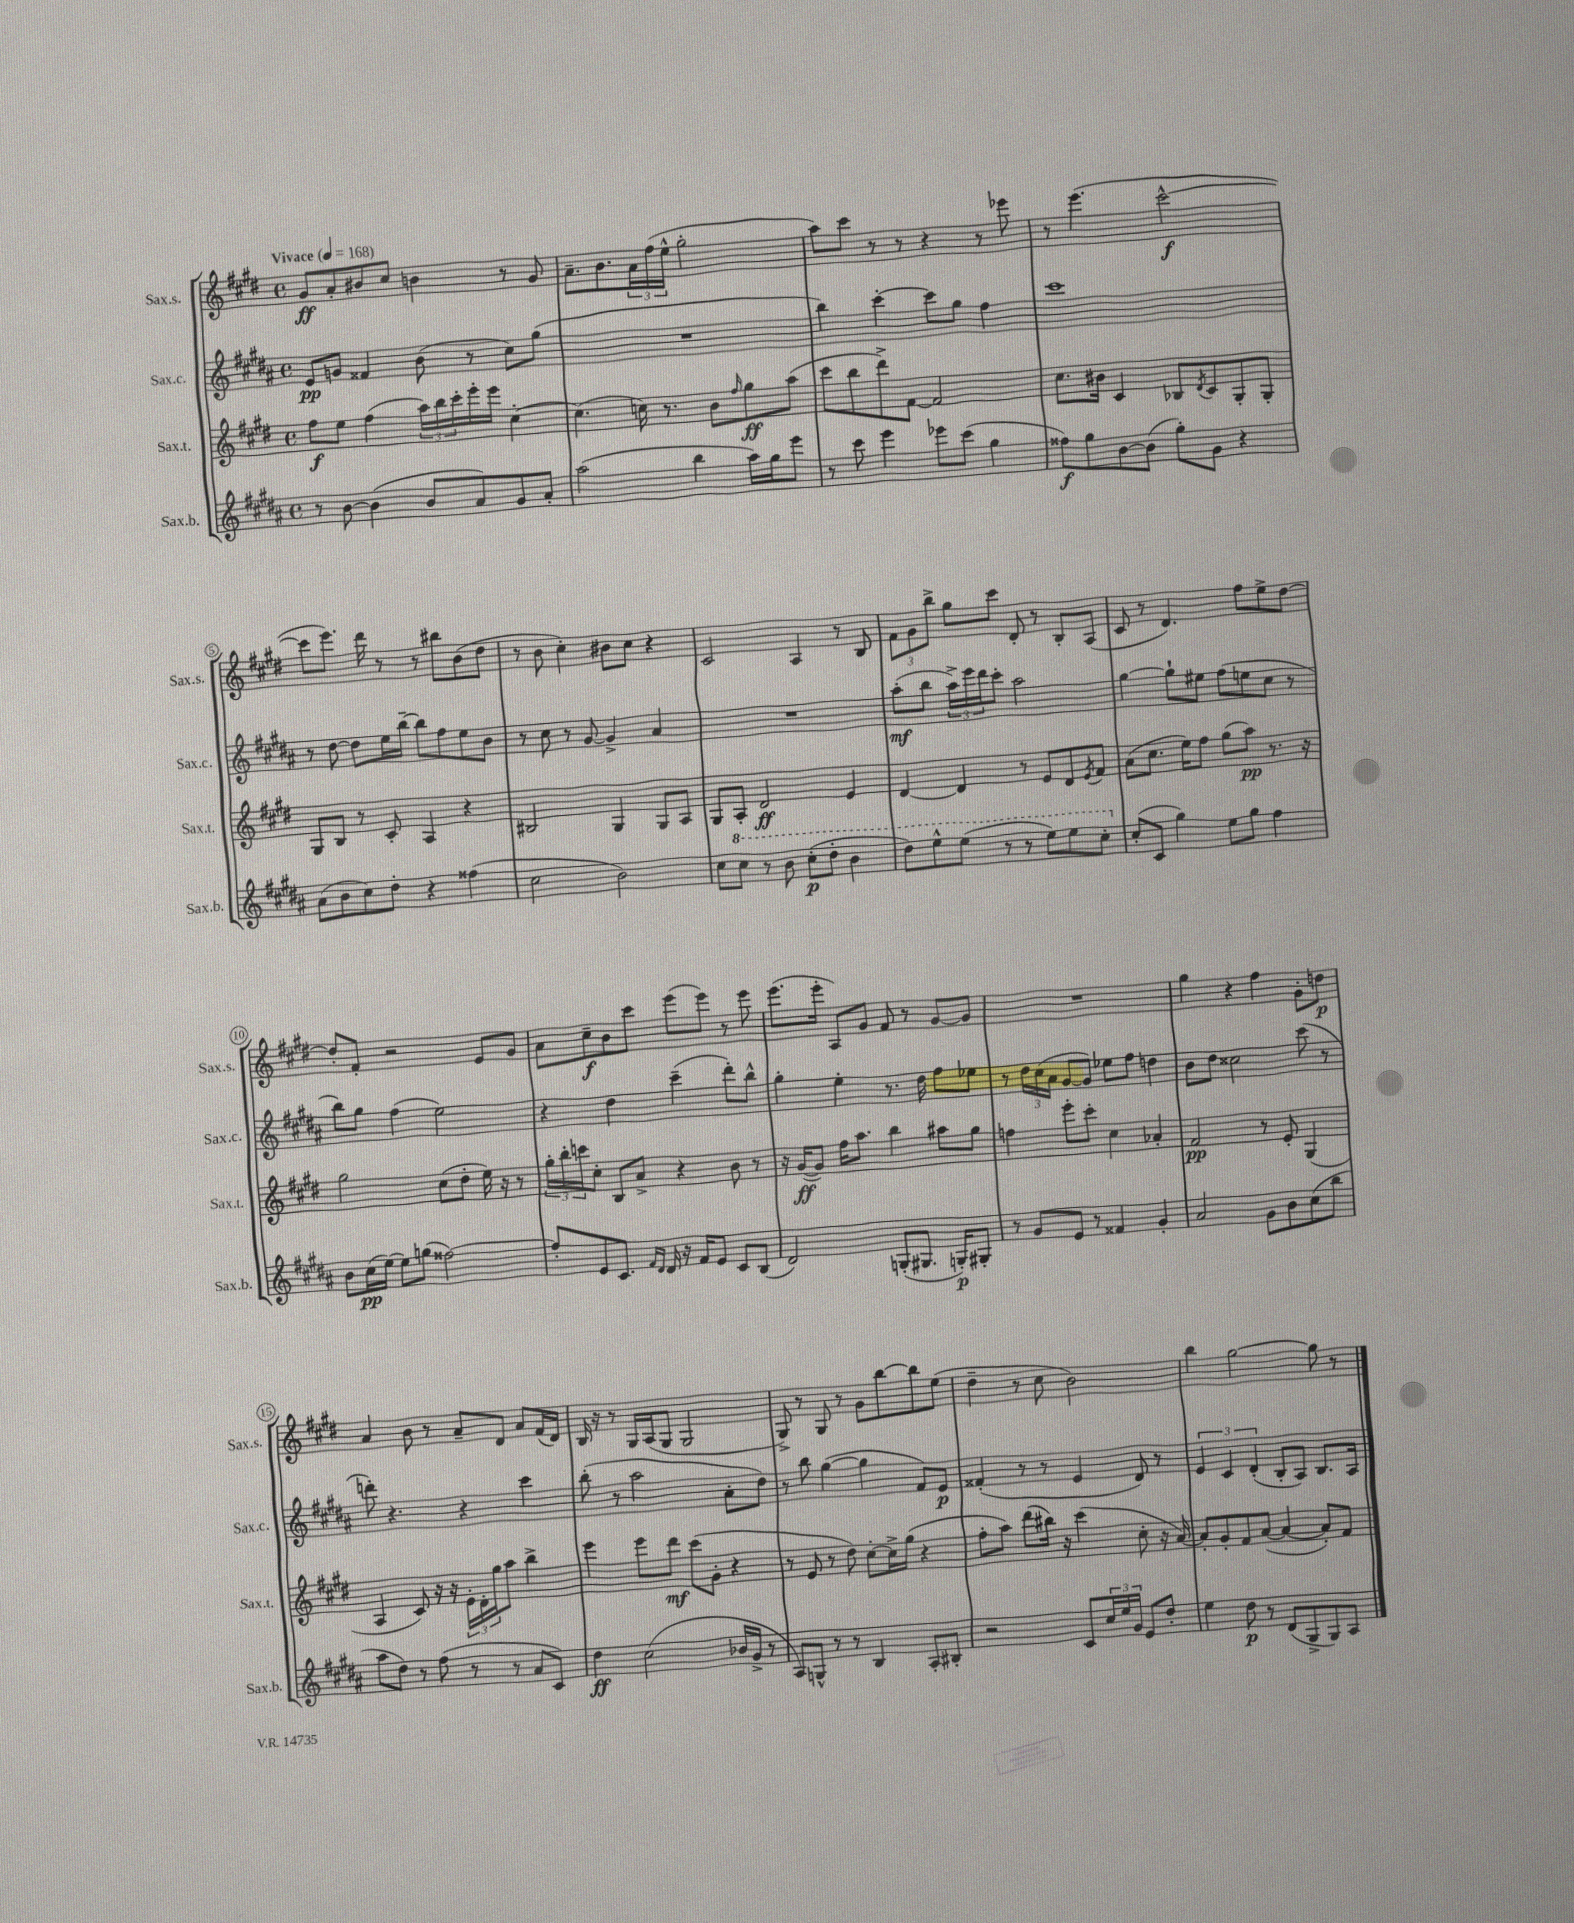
<<
\new StaffGroup <<
\new Staff = "s0" \with { instrumentName = "Sax.s." shortInstrumentName = "Sax.s." } {
    \clef treble \key e \major \defaultTimeSignature \time 4/4 \tempo "Vivace" 4 = 168
    gis'8\ff a'8-. bis'8 cis''8 b'4 r8 gis'8 |
    a'8.-- b'8. \tuplet 3/2 { a'16 fis''16( e''16-^ } gis''2-. |
    a''8) cis'''8 r8 r8 r4 r8 ees'''8 |
    r8 e'''4.( cis'''2~-^\f |
    cis'''8 e'''8.) dis'''16 r8 r8 bis''8 b'8( dis''8 |
    r8 b'8 cis''4-.) bis'8 cis''8 r4 |
    cis'2 a4 r8 b8 |
    \tuplet 3/2 { fis'8 gis'8 b''8-> } gis''8 cis'''8 dis'8-. r8 b8-. a8( |
    cis'8 r8 dis'4.) fis''8 e''8-> dis''8~ |
    dis''8-. fis'8-. r2 e'8 gis'8 |
    a'8 cis''8--\f b'8 cis'''8 e'''8( e'''8) r8 e'''8 |
    e'''8.( e'''16-. a8) gis'8 fis'8 r8 gis'8~ gis'8 |
    R1 |
    gis''4 r4 fis''4 gis'8-. d''8\p |
    a'4 b'8 r8 a'8-- dis'8 a'8 fis'16( dis'16) |
    b16 r16 r8 gis16 a16( gis8 gis2 |
    gis8->) r8 gis8 r8 gis'8 b''8~ b''8 e''8( |
    dis''4-- r8 cis''8 b'2) |
    b''4 gis''2~ gis''8 r8 \bar "|." |
}
\new Staff = "s1" \with { instrumentName = "Sax.c." shortInstrumentName = "Sax.c." } {
    \clef treble \key b \major \defaultTimeSignature \time 4/4
    e'8\pp g'8 fisis'4 b'8( r8 cis''8) gis''8( |
    R1 |
    b''4) cis'''4~-. cis'''8 gis''8 fis''4 |
    cis'''1 |
    r8 dis''8~ dis''8 e''16 b''16~-- b''8 fis''8 e''8 b'8 |
    r8 cis''8 r8 gis'8~ gis'4-> ais'4 |
    R1 |
    ais''8-.\mf( b''8 \tuplet 3/2 { ais''16->) e'''16 dis'''16 } cis'''8-. ais''2 |
    gis''4~ gis''8-! eis''8 fis''8( e''8 cis''8 r8 |
    b''8) gis''8 fis''4( e''2) |
    r4 dis''4 cis'''4--( dis'''8-.) b''8-^ |
    gis''4-. e''4-. r8. dis''16 fis''8 ees''8 |
    r8 \tuplet 3/2 { dis''16 cis''16( ais'16 } gis'8~ gis'8) ees''8 fis''8 d''4 |
    b'8 dis''8 cisis''2 cis'''8( r8 |
    d'''8-.) r4. r4 cis'''4 |
    b''8-.( r8 ais''2 ais'8-. dis''8) |
    r8 b''8 gis''4~( gis''4 fis'8) e'8\p |
    fisis'4-.( r8 r8 e'4 dis'8) r8 |
    \tuplet 3/2 { e'4 cis'4 dis'4-.( } b8-. ais8) b8. ais16 \bar "|." |
}
\new Staff = "s2" \with { instrumentName = "Sax.t." shortInstrumentName = "Sax.t." } {
    \clef treble \key e \major \defaultTimeSignature \time 4/4
    fis''8\f e''8 fis''4( \tuplet 3/2 { a''16) b''16 cis'''16-. } e'''16-. e'''16 cis''4~-. |
    cis''4.( c''16) r8. b'8 \grace { fis''16 } gis''8\ff a''8( |
    cis'''8 b''8 dis'''8->) fis'8~ fis'2 |
    cis''8. bis'16 cis'4 bes8 \acciaccatura { dis'8 } cis'8 gis8-. gis8-. |
    gis8 b8 r8 cis'8-. a4 r4 |
    bis2 gis4 gis8 a8 |
    gis8 a8-. dis'2\ff e'4 |
    dis'4~ dis'4 r8 e'8 dis'8 \acciaccatura { e'8 } fis'8 |
    a'8( cis''8. e''16) fis''8 gis''8( a''8\pp) r8. r16 |
    gis''2 cis''8( dis''8-. e''16) r16 r8 |
    \tuplet 3/2 { gis''16-. b''16-. c'''16 } cis''8-. b8 a'8-> r4 b'8 r8 |
    r16 gis'16~\ff( gis'8) fis''16 a''8. b''4 ais''8 gis''8 |
    f''4 e'''8-. cis'''8-. cis''4 aes'4-. |
    fis'2\pp r8 e'8-. gis4( |
    a4 cis'8) r16 r16 \tuplet 3/2 { e'16-. dis'16-. gis''16 } a''8 b''4-> |
    e'''4 e'''8 dis'''8\mf cis'''8( gis'8-. r4 |
    r8 e'8 r8 dis''8) cis''8~-. cis''16-> gis''16( r4 |
    fis''8-. a''8) dis'''8( bis''16) r16 cis'''4( cis''8-. r16 a'16~) |
    a'8-. gis'8-. fis'8 a'8~( a'4~ a'8-.) fis'8 \bar "|." |
}
\new Staff = "s3" \with { instrumentName = "Sax.b." shortInstrumentName = "Sax.b." } {
    \clef treble \key b \major \defaultTimeSignature \time 4/4
    r8 b'8~ b'4( b'8 ais'8) gis'8 ais'8-. |
    ais''2( b''4 ais''16) gis''16 e'''8 |
    r8 cis'''8 e'''4 ees'''8 cis'''8( gis''4 |
    fisis''8\f) gis''8 b'8~ b'8( gis''8-.) gis'8 r4 |
    ais'8( b'8 cis''8) dis''8-. r4 fisis''4( |
    cis''2 b'2) |
    cis''8 \ottava #1 cis'''8 r8 b''8 cis'''8-.\p( dis'''8-. b''4 |
    dis'''8) e'''8-^ e'''8( r8 r8 e'''8) e'''8 cis'''8-. \ottava #0 |
    cis''8-.( cis'8 gis''4) e''8 gis''8 fis''4 |
    b'8 cis''16\pp( e''16~) e''8 g''8( fisis''2~) |
    fisis''8-. e'8 cis'8. \grace { fis'16 dis'16 } dis'16 r16 fis'16 e'8 cis'8 b8( |
    dis'2) g8-.( gis8. g16-.\p) gis8-. |
    r8 gis'8 e'8 r8 fisis'4 gis'4-. |
    ais'2 gis'8 b'8 cis''8( b''8 |
    ais''8 dis''8) r8 fis''8( r8 r8 ais'8 cis'8) |
    dis''4\ff cis''2( bes'16 gis'16-> r8 |
    ais8) g8-^ r8 r8 b4 ais8-. bis8-. |
    r2 cis'8 \tuplet 3/2 { cis''16 e''16 gis'16 } e'8 dis''8-. |
    e''4 dis''8\p r8 dis'8( gis8-> gis8) ais8 \bar "|." |
}
>>
>>
\layout { \context { \Score \override BarNumber.stencil = #(make-stencil-circler 0.1 0.3 ly:text-interface::print) } }
